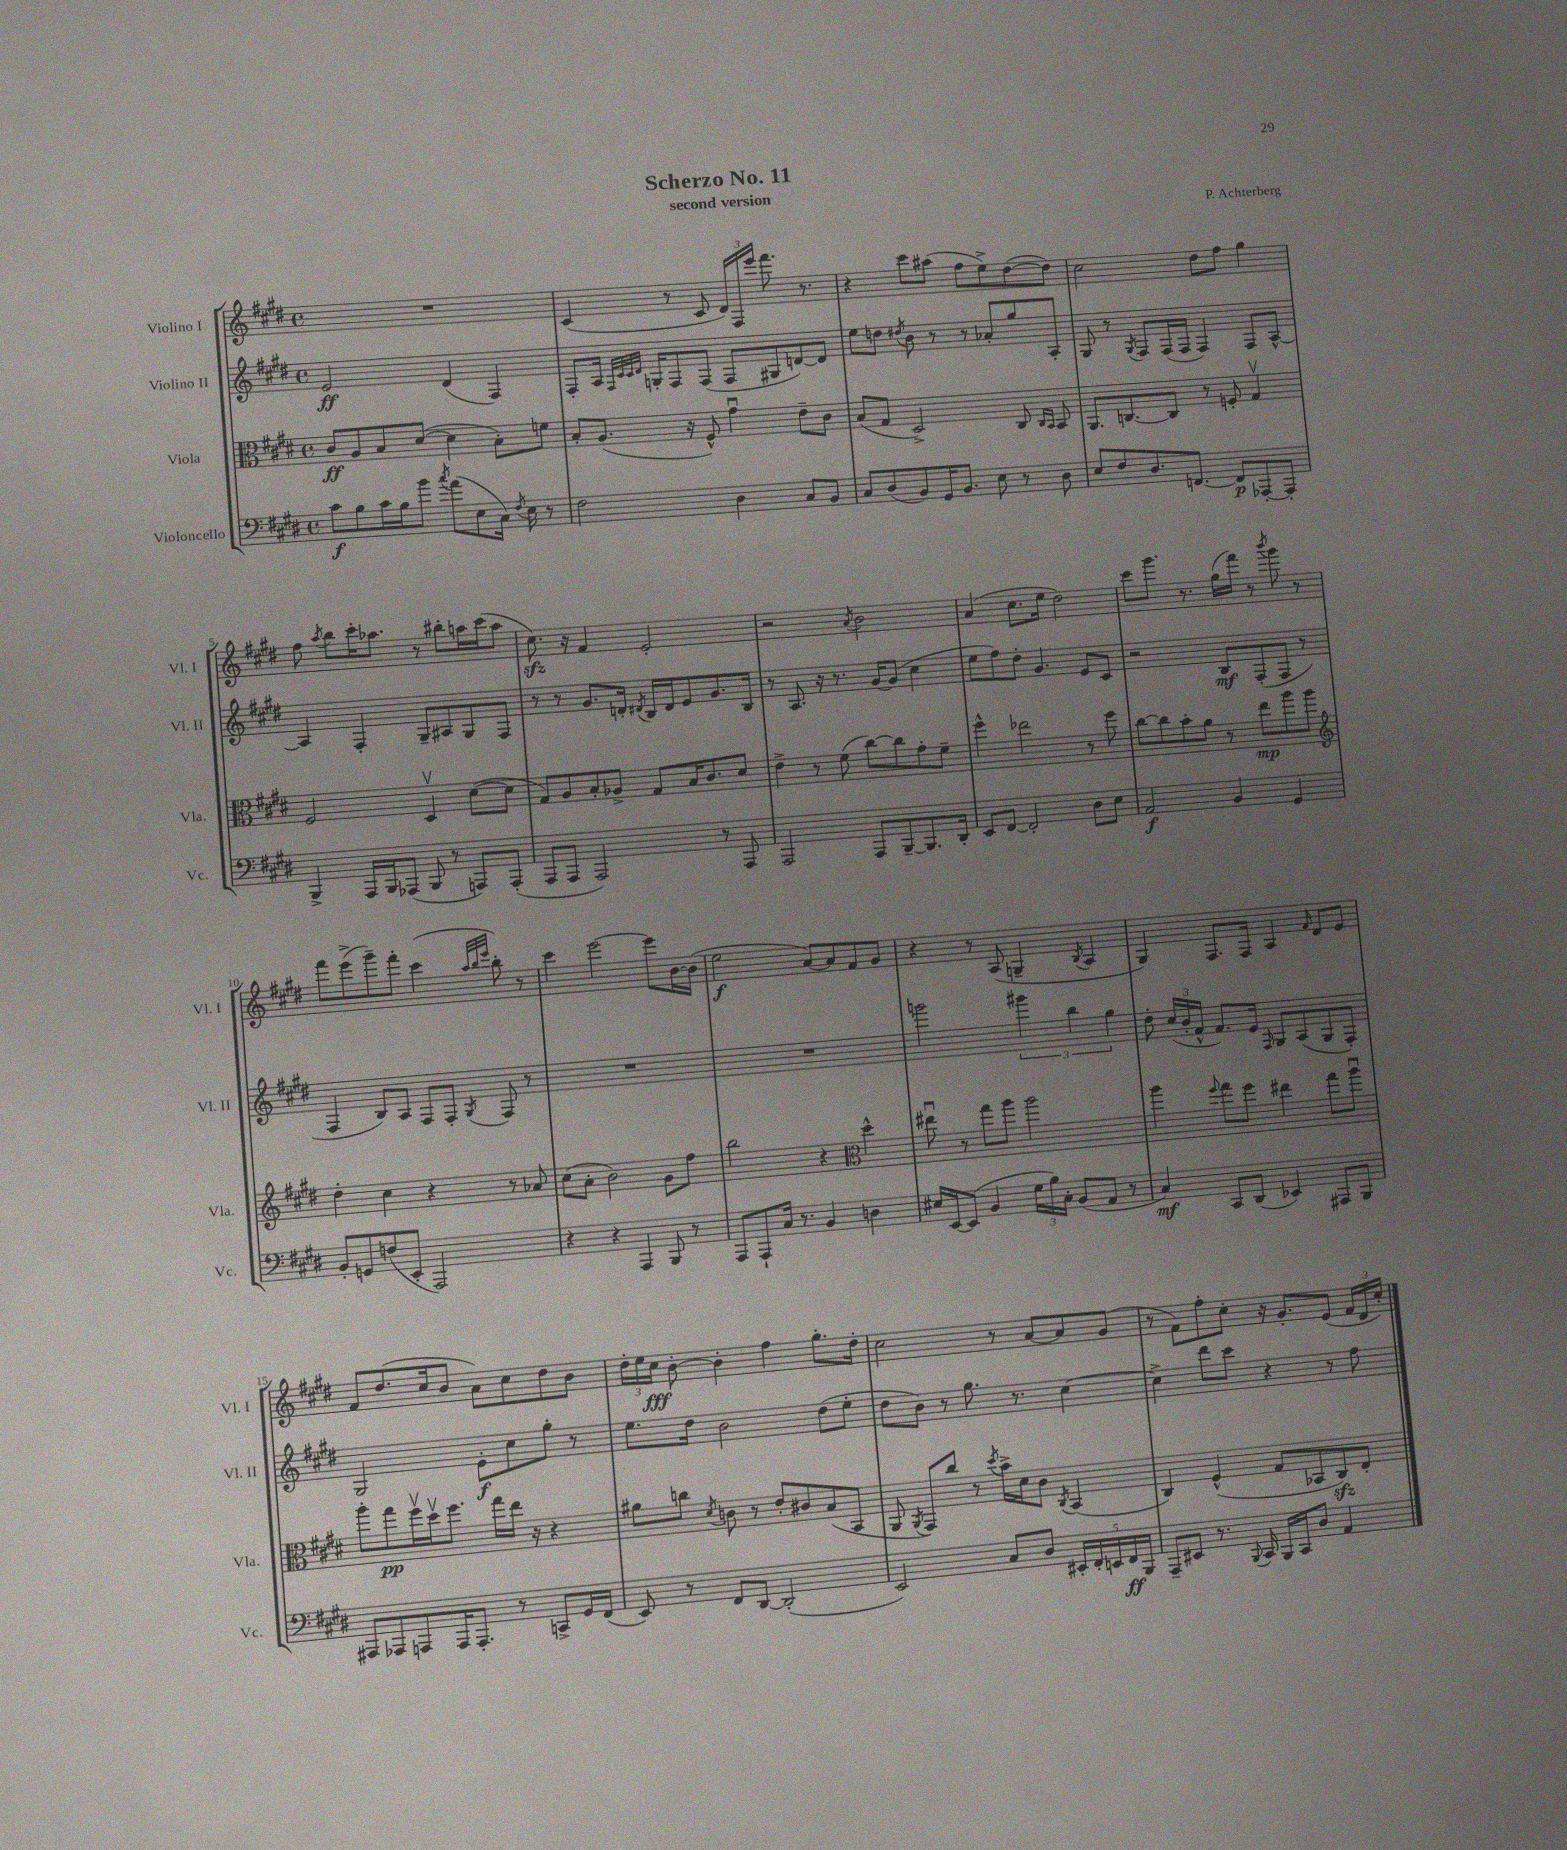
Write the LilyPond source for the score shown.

\header { title = "Scherzo No. 11" composer = "P. Achterberg" subtitle = "second version" }
<<
\new StaffGroup <<
\new Staff = "s0" \with { instrumentName = "Violino I" shortInstrumentName = "Vl. I" } {
    \clef treble \key e \major \defaultTimeSignature \time 4/4
    \autoBeamOff R1 |
    cis'4( r8 cis'8 \tuplet 3/2 { dis'16[) fis16 e'''16] } fis'''8. r8. |
    r4 cis'''8[ ais''8]( fis''8[ e''8->) dis''8~( dis''8]) |
    cis''2 dis''8[ fis''8] gis''4 |
    fis''8 \acciaccatura { a''8 } b''8[ cis'''16-. aes''8.] r8 bis''8[-. a''16 cis'''16( a''8] |
    cis''8.\sfz) r16 fis'4 e'2-. |
    r2 \acciaccatura { a'8 } b'2 |
    a'4( cis''8.[ e''16] dis''2) |
    cis'''8[ gis'''8.] r8. gis''16[( fis'''16]) r8 \acciaccatura { b'''8 } gis'''8 r8 |
    fis'''8[ e'''8->( gis'''8--) fis'''8]-. cis'''4( \grace { a''32[ b''32 e'''32] } b''8-.) r8 |
    cis'''4 e'''2~ e'''8[ b'16~ b'16]( |
    e''2\f a'8[~) a'8 fis'8 gis'8] |
    r4 r8 a8( g4-- \acciaccatura { b8 } a4 |
    gis4) fis8.[ fis16] a4 \grace { fis'16 } dis'8[ e'8] |
    fis'8[ dis''8.( cis''16 b'8] a'8[) cis''8 dis''8 b'8] |
    \tuplet 3/2 { dis''16[-. e''16 cis''16]\fff } b'8~-. b'4-. fis''4 gis''8.[-. dis''16]-. |
    cis''2 r8 a'8[~ a'8 gis'8]( |
    r8 fis'8[) fis''8-. cis''8]-. r16 gis'8.[-. e'8]( \tuplet 3/2 { fis'16[ dis'16 cis''16]-.) } \bar "|." |
}
\new Staff = "s1" \with { instrumentName = "Violino II" shortInstrumentName = "Vl. II" } {
    \clef treble \key e \major \defaultTimeSignature \time 4/4
    \autoBeamOff e'2\ff dis'4( fis4) |
    fis8[-. a16] \grace { fis32[ cis'32 cis'32 dis'32] } g16[-. fis8 fis8]( fis8[ gis8 d'8~) d'8] |
    e''8[ d''8] \acciaccatura { dis''8 } b'8 r8 r8 aes'8[-. gis''8 a8]-. |
    gis8 r8 \acciaccatura { gis8 } fis8[ fis16( fis16] fis4) fis8[ a8]~-^ |
    a4 fis4-. gis8[-- ais8 gis8 fis8] |
    r8 r8 gis'8.[ d'16]-. \acciaccatura { dis'8 } b16[ dis'16 e'8 gis'8. b16] |
    r8 a8. r16 r8. gis'16[~ gis'8]( cis''4 |
    e''8[ fis''8) dis''8]-. gis'4. e'8[ cis'8] |
    r2 b8[\mf fis8-.( fis8] r8 |
    fis4 b8[) a8] fis8[ fis8]-. \acciaccatura { gis8 } fis8 r8 |
    R1 |
    R1 |
    g'''2 \tuplet 3/2 { gis'''4 b''4 gis''4 } |
    dis''8-. \tuplet 3/2 { cis''16[( b'16-. fis'16]-^ } fis'8.[) e'16] \grace { fis16 } gis8[ a8( gis8 fis8]-.) |
    gis2 e'8[-.\f cis''8 gis''8]-. r8 |
    e''8.[ dis''16] b'2 dis''8[( e''8]-. |
    dis''8[ b'8]) r8 gis''8. r8. cis''4~ |
    cis''4-> dis'''8[ cis'''8] r4 r8 fis''8 \bar "|." |
}
\new Staff = "s2" \with { instrumentName = "Viola" shortInstrumentName = "Vla." } {
    \clef alto \key e \major \defaultTimeSignature \time 4/4
    \autoBeamOff cis'8[\ff a8 b8 dis'8]~( dis'4 b8[-.) f'8] |
    b8[-. a8.]( r16 fis8-^) gis'4\downbow e'8[-- cis'8] |
    b8[( gis8] dis2->) cis8 \grace { cis16[ b,16] } b,8 |
    a,8.[ c8.~ c8] r8 f8-. gis4\upbow |
    fis2 dis4\upbow dis'8[~( dis'8] |
    gis8[) a8 b8-. aes8]-> gis8[ b16 cis'8. dis'8] |
    e'4-> r8 fis'8( cis''8[~) cis''8 gis'8-. fis'8]-- |
    fis''4-^ ees''2 r8 fis''8 |
    cis''8[~ cis''8 b'8-. a'8] r8 e''8[\mp a''8 a''8] |
    \clef treble dis''4-. cis''4 r4 r8 aes'8 |
    cis''8[( a'8]-. b'2) gis'8[ fis''8] |
    b''2 r4 \clef alto dis''4-^ |
    eis''8\downbow r8 gis''8[ a''8] a''2 |
    a''4 \appoggiatura { fis''8 } gis''8[ fis''8] eis''4 gis''8[ a''8]\downbow |
    a''8[-. gis''8\pp fis''16\upbow dis''16\upbow fis''8.] gis''16[ e''16] r16 r4 |
    ais'8[ c''8] \acciaccatura { dis'8 } c'8 r8 e'8[-. cis'8 b8( b,8] |
    a,8 \acciaccatura { a,8 } gis,8[) cis''8] r8 \acciaccatura { dis''8 } b'16[-> dis'16 cis'8] \acciaccatura { cis8 } b,4( |
    cis4) fis4-^( gis8[ bes,8 cis8\sfz) e8]-. \bar "|." |
}
\new Staff = "s3" \with { instrumentName = "Violoncello" shortInstrumentName = "Vc." } {
    \clef bass \key e \major \defaultTimeSignature \time 4/4
    \autoBeamOff cis'8[\f b8 cis'16 b16 b'8] \acciaccatura { cis''8 } a'8[( e8 cis16]) \acciaccatura { fis8 } e16 r8 |
    fis2 dis4 cis8[ b,8] |
    cis8[ dis8( b,8) gis,16 b,8.] e8 r8 dis8 |
    e8[ fis8 dis8. f,8.]~ f,8[\p aes,,8~-. aes,,8]-. |
    b,,4-> a,,16[ b,,16 aes,,8]( b,,8 r8 a,,8[) a,,8]-.( |
    a,,8[ a,,8] a,,2) r8 a,,8 |
    a,,2 a,,8[ b,,8~-- b,,8. dis,16]-. |
    e,8[ fis,8]~ fis,2-. dis8[ e8] |
    a,2\f b,4 gis,4 |
    b,8[-. g,8 f8( e,8]-. a,,2) |
    r4 r4 a,,4 b,,8 r8 |
    a,,8[ a,,8-! cis16] r8. b,4 d4 |
    eis16[ e,16~ e,8]( b,4 \tuplet 3/2 { gis16[ b16) cis16]-. } b,8[( a,8] r8 |
    cis4\mf) cis,8[ dis,8]( ees,4) ais,,8[ b,,8] |
    ais,,8[ aes,,8 a,,8 a,,16 a,,8.]-. r8 c,8[-> gis,16 fis,16]( |
    e,8) r8 fis,8[ dis,8]~ dis,2-.( |
    e,2) cis8[ dis8] \tuplet 5/4 { eis,16[-. fis,16-. e,16 fis,16\ff b,,16] } |
    a,,8[-- eis,8] r8. \appoggiatura { b,,8 } cis,16 b,,16[ cis,16 dis8] a,4 \bar "|." |
}
>>
>>
